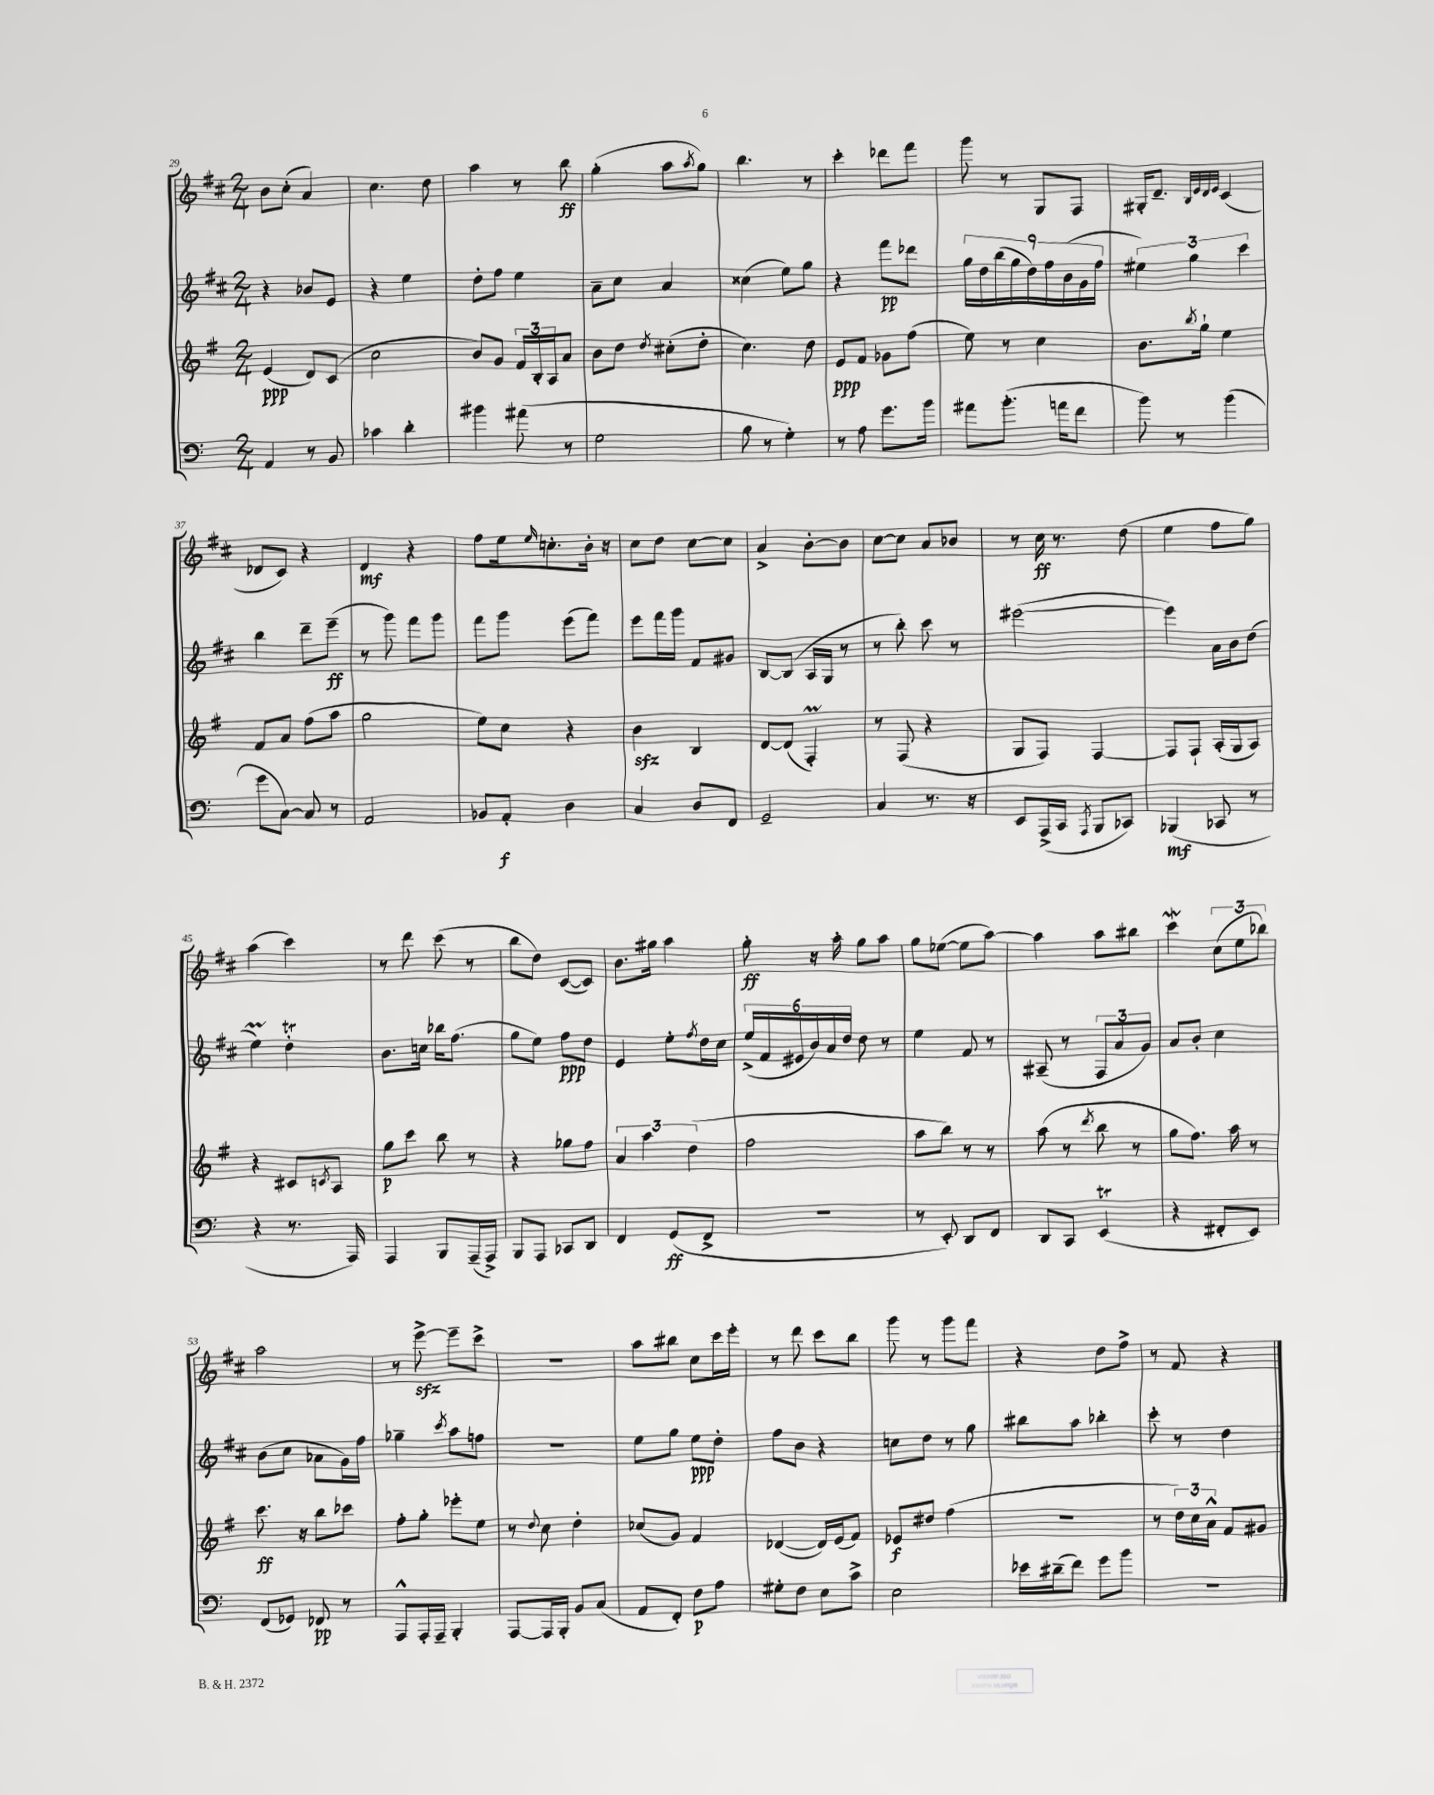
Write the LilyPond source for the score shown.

<<
\new StaffGroup <<
\new Staff = "s0" {
    \clef treble \key d \major \numericTimeSignature \time 2/4
    b'8 cis''8-.( a'4) |
    cis''4. d''8 |
    a''4 r8 b''8\ff |
    g''4-.( a''8 \acciaccatura { a''8 } g''8) |
    b''4. r8 |
    cis'''4-. des'''8 fis'''8 |
    g'''8 r8 g8 fis8 |
    gis16-. d'8.-- \grace { b32 e'32 d'32 e'32 } cis'4( |
    des'8 cis'8) r4 |
    d'4\mf r4 |
    fis''8 e''16 \grace { e''16 } c''8.-. b'16-. r16 |
    cis''8 d''8 cis''8~ cis''8 |
    a'4-> b'8~-. b'8 |
    cis''8~ cis''8 a'8 bes'8 |
    r8 cis''16\ff r8. d''8( |
    e''4 fis''8 g''8) |
    a''4( cis'''4) |
    r8 d'''8 cis'''8( r8 |
    b''8 d''8) cis'8~( cis'8) |
    b'8. gis''16 a''4 |
    g''8-.\ff r16 a''16-. g''8 a''8 |
    g''8 ees''8~( ees''8 a''8~) |
    a''4 a''8 bis''8 |
    cis'''4\mordent \tuplet 3/2 { cis''8( e''8 bes''8) } |
    a''2 |
    r8 e'''8~->\sfz e'''8-- cis'''8-> |
    R2 |
    a''8 bis''8 cis''8 cis'''16 e'''16-. |
    r8 d'''8 cis'''8 b''8 |
    g'''8 r8 g'''8 fis'''8 |
    r4 d''8 fis''8-> |
    r8 fis'8 r4 \bar "|." |
}
\new Staff = "s1" {
    \clef treble \key d \major \numericTimeSignature \time 2/4
    r4 bes'8 e'8 |
    r4 e''4 |
    d''8-. fis''8 e''4 |
    a'8-- cis''8 a'4 |
    cisis''4( e''8) g''8 |
    r4 fis'''8\pp des'''8 |
    \tuplet 9/8 { g''16 d''16 b''16( g''16 d''16) fis''16 b'16( g'16 fis''16 } |
    \tuplet 3/2 { eis''4) g''4 cis'''4 } |
    b''4 d'''8-- e'''8--\ff( |
    r8 g'''8) fis'''8 g'''8 |
    fis'''8 g'''8 e'''8( fis'''8) |
    e'''8 fis'''16 g'''16 fis'8 gis'8 |
    b8~ b8( a16 g16 r8 |
    r8 b''8-.) cis'''8 r8 |
    eis'''2~( |
    eis'''4) a'16 b'16 d''8( |
    e''4\prall) d''4-.\trill |
    b'8. c''16 bes''16 fis''8.( |
    g''8 e''8) fis''8\ppp d''8 |
    e'4 e''8-. \acciaccatura { fis''8 } d''16 cis''16 |
    \tuplet 6/4 { e''16->( fis'16 eis'16 b'16) a'16 d''16 } d''8 r8 |
    e''4 fis'8 r8 |
    ais8--( r8 \tuplet 3/2 { fis8 a'8 g'8) } |
    a'8 b'8-. cis''4 |
    b'8( cis''8 aes'8 g'16) fis''16 |
    ges''4-- \acciaccatura { cis'''8 } a''8 f''8 |
    R2 |
    e''8 g''8 e''8\ppp d''8-. |
    fis''8 b'8 r4 |
    c''8 d''8 r8 g''8 |
    bis''8 a''8 bes''4-. |
    cis'''8-. r8 d''4 \bar "|." |
}
\new Staff = "s2" {
    \clef treble \key g \major \numericTimeSignature \time 2/4
    e'4\ppp( d'8) c'8( |
    c''2 |
    b'8) g'8 \tuplet 3/2 { fis'16 b16-. a16 } a'8 |
    b'8 d''8 \acciaccatura { d''8 } cis''8-.( d''8-. |
    c''4.) d''8 |
    e'8\ppp fis'8 ges'8 fis''8( |
    e''8) r8 c''4 |
    b'8. \acciaccatura { b''8 } g''16-! e''4 |
    fis'8 a'8 fis''8( a''8 |
    g''2 |
    e''8) c''8 r4 |
    b'4\sfz b4 |
    d'8~ d'8( fis4-.\prall) |
    r8 fis8( r4 |
    g8 fis8) fis4~ |
    fis8 fis8-! a16-.( g16 a8) |
    r4 cis'8 \acciaccatura { c'8 } a8 |
    g''8\p c'''8 b''8 r8 |
    r4 ges''8 fis''8 |
    \tuplet 3/2 { a'4 a''4 d''4( } |
    fis''2 |
    a''8 b''8) r8 r8 |
    a''8( r8 \acciaccatura { d'''8 } b''8 r8 |
    g''8 fis''8.) a''16 r8 |
    c'''8.\ff r16 b''8 ces'''8 |
    fis''8-. g''8-. ees'''8-. e''8 |
    r8 \appoggiatura { d''8 } c''8 d''4-. |
    ces''8( g'8) fis'4 |
    des'4~( des'16) e'16( fis'8) |
    ees'8\f dis''8 fis''4( |
    R2 |
    r8 \tuplet 3/2 { d''16) c''16 a'16-^ } fis'8 gis'8 \bar "|." |
}
\new Staff = "s3" {
    \clef bass \key c \major \numericTimeSignature \time 2/4
    a,4 r8 b,8 |
    ces'4 d'4-. |
    bis'4 ais'8( r8 |
    g2 |
    b8 r8 g4-.) |
    r8 a8 g'8. b'16 |
    ais'8 b'8.-.( a'16 f'8 |
    b'8) r8 b'4( |
    g'8 c8~) c8 r8 |
    a,2 |
    bes,8 a,8-.\f d4 |
    c4 d8 f,8 |
    g,2-- |
    c4 r8. r16 |
    e,8 a,,16->( c,16 \acciaccatura { a,,8 } b,,8 ces,8) |
    bes,,4\mf( ces,8 r8 |
    r4 r8. a,,16) |
    a,,4 b,,8 a,,16--( a,,16->) |
    b,,8 a,,8 ces,8 d,8 |
    f,4 g,8\ff( f,8-> |
    R2 |
    r8 e,8-.) d,8 f,8 |
    d,8 c,8 e,4\trill( |
    r4 fis,8-. e,8) |
    f,8( ges,8) fes,8\pp r8 |
    a,,8-^ a,,16-. a,,16-- b,,4-. |
    a,,8~ a,,16 b,,16-. b,8 c8( |
    a,8 f,8-.) f8\p a8 |
    gis8-. f8 e8 c'8-> |
    e2 |
    ees'16 dis'16--( f'8) g'8 b'8 |
    R2 \bar "|." |
}
>>
>>
\layout { \context { \Score currentBarNumber = #29 } }
